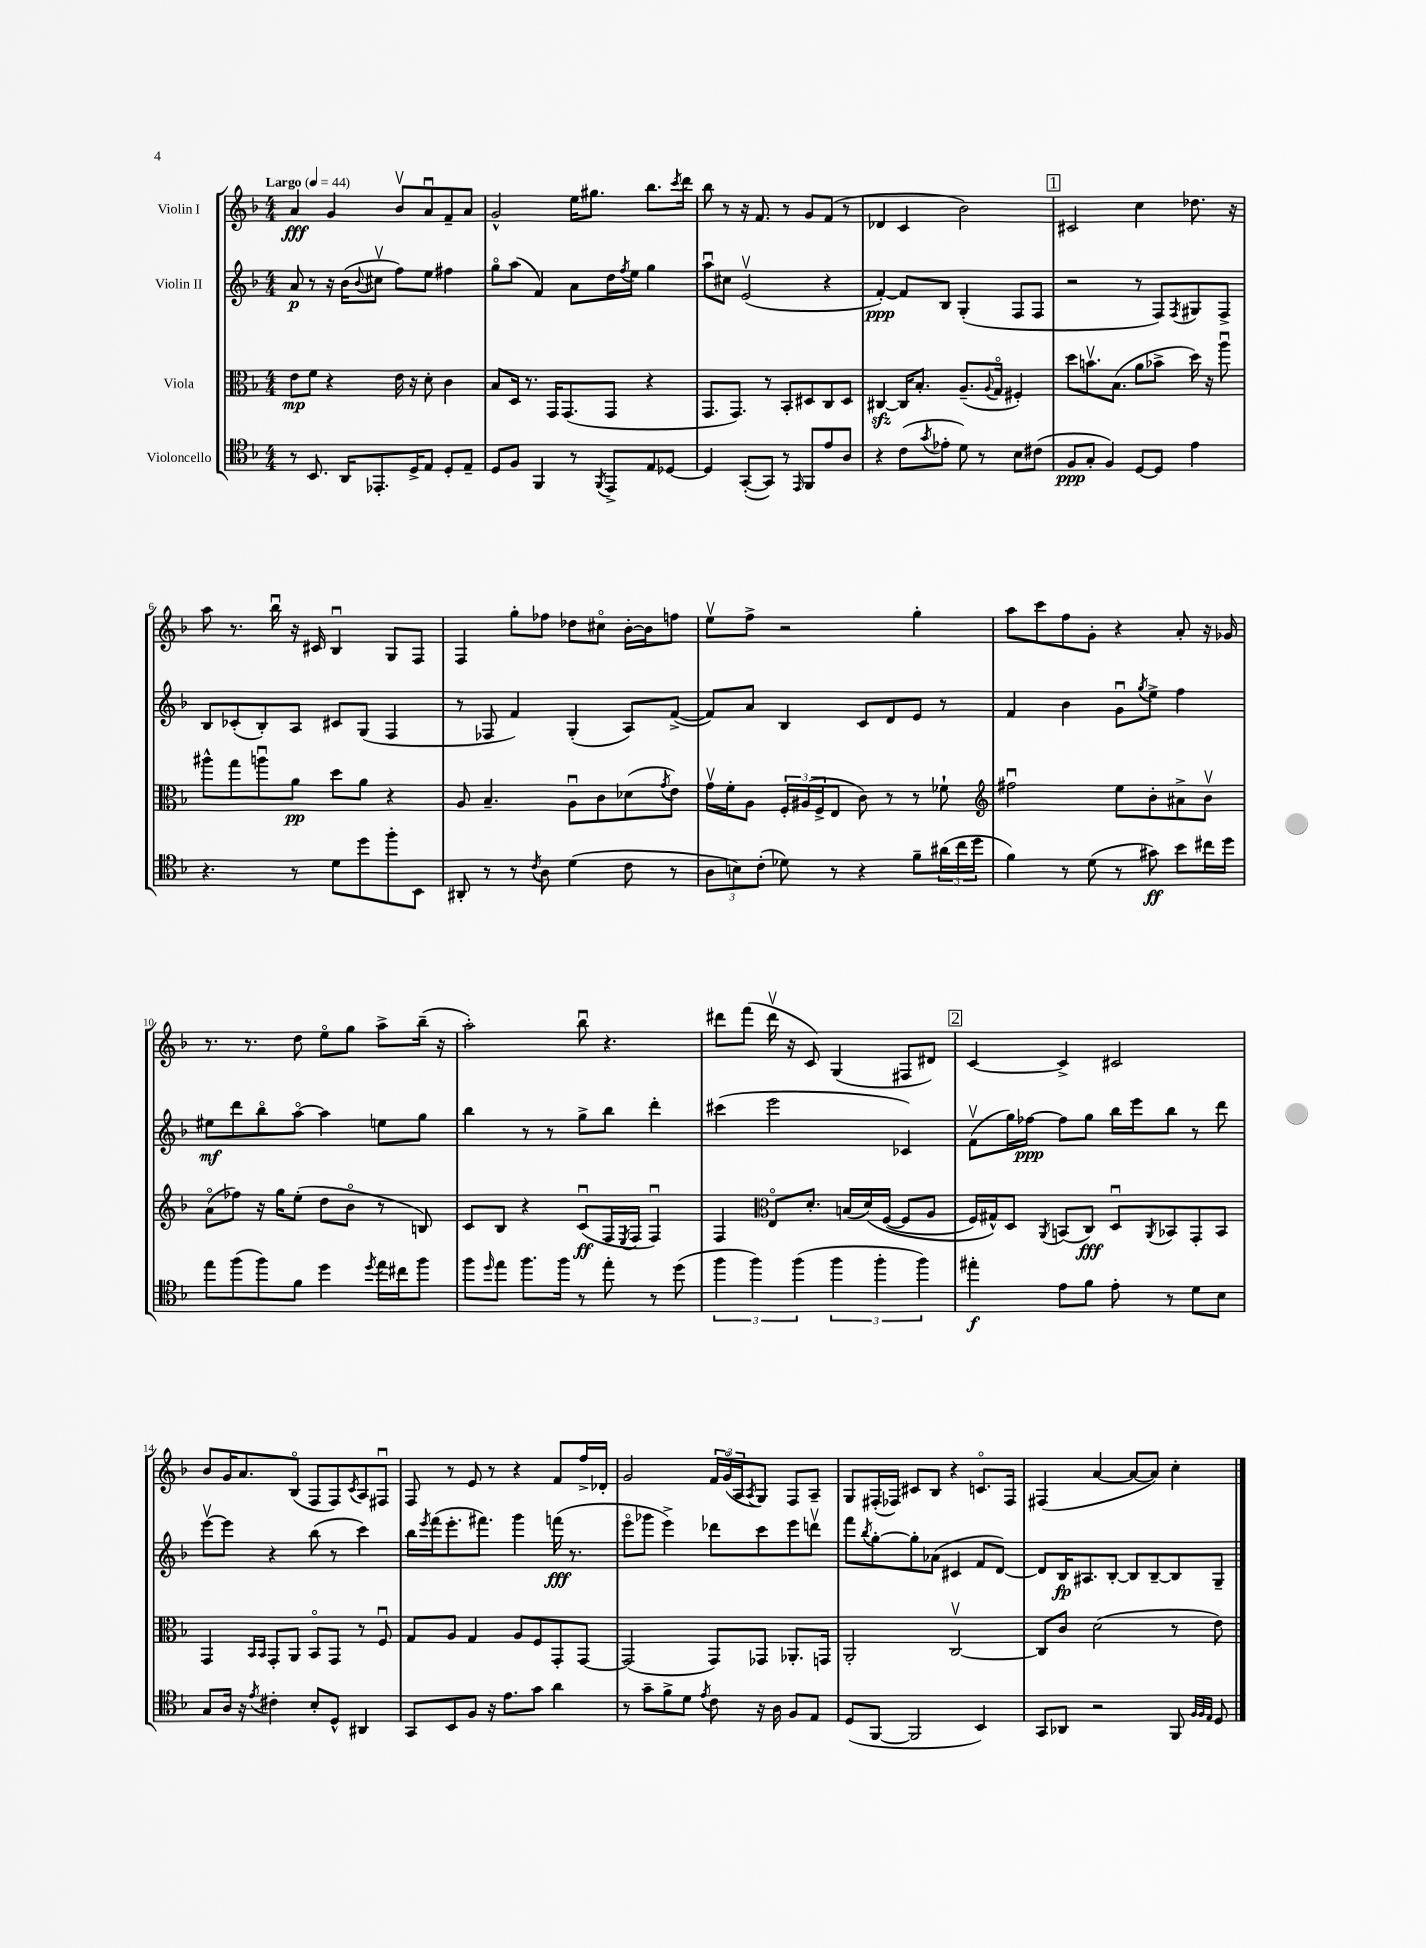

**kern	**dynam	**kern	**dynam	**kern	**dynam	**kern	**dynam
*part4	*part4	*part3	*part3	*part2	*part2	*part1	*part1
*staff4	*staff4	*staff3	*staff3	*staff2	*staff2	*staff1	*staff1
*I"Violoncello	*	*I"Viola	*	*I"Violin II	*	*I"Violin I	*
*clefC4	*	*clefC3	*	*clefG2	*	*clefG2	*
*k[b-]	*	*k[b-]	*	*k[b-]	*	*k[b-]	*
*M4/4	*	*M4/4	*	*M4/4	*	*M4/4	*
*MM44	*	*MM44	*	*MM44	*	*MM44	*
=1	=1	=1	=1	=1	=1	=1	=1
!	!	!	!	!	!	!LO:TX:a:B:t=Largo	!
8r	.	8e\L	mp	8a/	p	4a/	fff
8.BB-/	.	8f\J	.	8r	.	.	.
.	.	4r	.	16r	.	4g/	.
16AA/KL	.	.	.	(16b-\KL	.	.	.
.	.	.	.	8qqb-/	.	.	.
8.EE-X'/	.	.	.	8cc#Xv\J	.	.	.
.	.	16e\	.	8ff\L)	.	8b-v/L	.
16D^/K	.	16r	.	.	.	.	.
8E/J	.	8d'\	.	8ee\J	.	8au/	.
8D'/L	.	4c\	.	4ff#X\	.	8f~/	.
8E~/J	.	.	.	.	.	8a/J	.
=2	=2	=2	=2	=2	=2	=2	=2
8D/L	.	8B-/L	.	8gg\L	.	2g^^/	.
8F/J	.	16D/Jk	.	(8aa\J	.	.	.
.	.	8.r	.	.	.	.	.
4FF/	.	.	.	4f/)	.	.	.
.	.	16GG/KL	.	.	.	.	.
.	.	(8.GG/	.	.	.	.	.
8r	.	.	.	8a\L	.	16ee\KL	.
.	.	.	.	.	.	8.gg#X\J	.
8qFF/	.	.	.	.	.	.	.
8EE^/L	.	8GG/J	.	16dd\L	.	.	.
.	.	.	.	8qff/	.	.	.
.	.	.	.	16ee\JJ	.	.	.
8E/	.	4r	.	4gg\	.	8.bb-\L	.
[8D-X/J	.	.	.	.	.	.	.
.	.	.	.	.	.	8qccc/	.
.	.	.	.	.	.	16ddd\Jk	.
=3	=3	=3	=3	=3	=3	=3	=3
4D-/]	.	8.GG/L	.	8aau\L	.	8bb-\	.
.	.	.	.	8cc#X\J	.	8r	.
.	.	8.GG/J)	.	.	.	.	.
([8GG'/L	.	.	.	(2ev/	.	16r	.
.	.	.	.	.	.	8.f/	.
8GG/J])	.	8r	.	.	.	.	.
8r	.	8BB-'/L	.	.	.	8r	.
16qqEE/	.	.	.	.	.	.	.
8FF/L	.	8D#X/	.	.	.	8g/L	.
8e/	.	8C/	.	4r	.	(8f/J	.
8A/J	.	8D#/J	.	.	.	8r	.
=4	=4	=4	=4	=4	=4	=4	=4
4r	.	[4C#Xzz/	.	[4f'/)	ppp	4d-X/	.
(8c\L	.	16C#/KL]	.	8f/L]	.	4c/	.
.	.	8.B-'/J	.	.	.	.	.
8qg/	.	.	.	.	.	.	.
8e-X'\J	.	.	.	8B-/J	.	.	.
8d\)	.	(8.A~/L	.	(4G'/	.	2b-\)	.
8r	.	.	.	.	.	.	.
.	.	8qqA/	.	.	.	.	.
.	.	16G/Jk	.	.	.	.	.
8B-\L	.	4F#X'/)	.	8F/L	.	.	.
(8c#X\J	.	.	.	8F/J	.	.	.
!!LO:REH:place=s1:t=1
=5	=5	=5	=5	=5	=5	=5	=5
8F/L	ppp	8dd\L	.	2r	.	2c#X/	.
8G'/J	.	8.bnv\	.	.	.	.	.
4F/)	.	.	.	.	.	.	.
.	.	(8.B-\J	.	.	.	.	.
[8D/L	.	8a\L	.	8r	.	4cc\	.
8D/J]	.	8b-X^\J	.	8F/L)	.	.	.
.	.	.	.	8qF/	.	.	.
4e\	.	16dd\)	.	8G#X/	.	8.dd-X\	.
.	.	16r	.	.	.	.	.
.	.	8aau\	.	8F^/J	.	.	.
.	.	.	.	.	.	16r	.
!!LO:LB:g=z
=6	=6	=6	=6	=6	=6	=6	=6
4.r	.	8aa#X^^\L	.	8B-/L	.	8aa\	.
.	.	8gg\	.	(8c-X'/	.	8.r	.
.	.	8aanu\	.	8B-'/)	.	.	.
.	.	.	.	.	.	16bb-u\	.
8r	.	8a\J	pp	8A/J	.	16r	.
.	.	.	.	.	.	16c#X/	.
8d\L	.	8dd\L	.	8c#X/L	.	4B-u/	.
8dd\	.	8a\J	.	(8G/J	.	.	.
8ff'\	.	4r	.	4F/	.	8G/L	.
8BB-\J	.	.	.	.	.	8F/J	.
=7	=7	=7	=7	=7	=7	=7	=7
8AA#X'/	.	8A/	.	8r	.	4F/	.
8r	.	4.B-~/	.	8F-X/	.	.	.
8r	.	.	.	4f/)	.	8gg'\L	.
8qc/	.	.	.	.	.	.	.
8A\	.	.	.	.	.	8ff-X\J	.
(4d\	.	8Au\L	.	(4G'/	.	8dd-X\L	.
.	.	8c\	.	.	.	8cc#X\J	.
8c\	.	(8d-X\	.	8A/L)	.	[16b-'\LL	.
.	.	.	.	.	.	16b-\J]	.
.	.	8qg/	.	.	.	.	.
8r	.	8e\J)	.	([8f^/J	.	8ffn\J	.
=8	=8	=8	=8	=8	=8	=8	=8
12A\L	.	16gv\LL	.	8f/L])	.	8eev\L	.
.	.	16f'\J	.	.	.	.	.
12Bn\)	.	.	.	.	.	.	.
.	.	8A\J	.	8a/J	.	8ff^\J	.
(12c'\J	.	.	.	.	.	.	.
8d-X\)	.	24F'/LL	.	4B-/	.	2r	.
.	.	(24A#X/	.	.	.	.	.
.	.	24F^/J	.	.	.	.	.
8r	.	8E/J	.	.	.	.	.
4r	.	8c\)	.	8c/L	.	.	.
.	.	8r	.	8d/	.	.	.
8f~\L	.	8r	.	8e/J	.	4gg'\	.
(24a#X\L	.	8f-X`\	.	8r	.	.	.
24cc\	.	.	.	.	.	.	.
24dd\JJ	.	.	.	.	.	.	.
=9	=9	=9	=9	=9	=9	=9	=9
*	*	*clefG2	*	*	*	*	*
4f\)	.	2ff#Xu\	.	4f/	.	8aa\L	.
.	.	.	.	.	.	8ccc\	.
8r	.	.	.	4b-\	.	8ff\	.
(8d\	.	.	.	.	.	8g'\J	.
8r	.	8ee\L	.	8gu\L	.	4r	.
.	.	.	.	8qgg/	.	.	.
8g#X\)	ff	8b-'\	.	8ee^\J	.	.	.
8b-\L	.	8a#X^\	.	4ff\	.	8a'/	.
16cc#X\L	.	8b-v\J	.	.	.	16r	.
16dd\JJ	.	.	.	.	.	16g-X/	.
!!LO:LB:g=z
=10	=10	=10	=10	=10	=10	=10	=10
8ee\L	.	(8a\L	.	8ee#X\L	mf	8.r	.
(8ff\	.	8ff-X\J)	.	8ddd\	.	.	.
.	.	.	.	.	.	8.r	.
8ff\)	.	16r	.	8bb-\	.	.	.
.	.	16gg\KL	.	.	.	.	.
8f\J	.	(8ee'\J	.	[8aa\J	.	8dd\	.
4dd\	.	8dd\L	.	4aa\]	.	8ee\L	.
.	.	8b-\J	.	.	.	8gg\J	.
8qdd/	.	.	.	.	.	.	.
16ee\LL	.	8r	.	8een\L	.	8aa^\L	.
16cc#X\J	.	.	.	.	.	.	.
8ff\J	.	8Bn/)	.	8gg\J	.	(16bb-~\Jk	.
.	.	.	.	.	.	16r	.
=11	=11	=11	=11	=11	=11	=11	=11
8ff\L	.	8c/L	.	4bb-\	.	2aa'\)	.
16qqdd/	.	.	.	.	.	.	.
8ee\J	.	8B-/J	.	.	.	.	.
8.ff\L	.	4r	.	8r	.	.	.
.	.	.	.	8r	.	.	.
16ff\Jk	.	.	.	.	.	.	.
8r	.	(8cu/L	ff	8gg^\L	.	8bb-u\	.
8ee'\	.	16F/L	.	8bb-\J	.	4.r	.
.	.	8qE/	.	.	.	.	.
.	.	16F/JJ	.	.	.	.	.
8r	.	4Fu/)	.	4ddd'\	.	.	.
(8dd\	.	.	.	.	.	.	.
=12	=12	=12	=12	=12	=12	=12	=12
6ff\	.	4F/	.	(4ccc#X\	.	8ddd#X\L	.
.	.	.	.	.	.	(8fff\J	.
6ff\)	.	.	.	.	.	.	.
*	*	*clefC3	*	*	*	*	*
.	.	8E/L	.	2eee\	.	16ddd#v\	.
.	.	.	.	.	.	16r	.
(6ff\	.	.	.	.	.	.	.
.	.	8.d'/J	.	.	.	8c/)	.
6ff\	.	.	.	.	.	(4G/	.
.	.	(16Bn/LL	.	.	.	.	.
.	.	(16d/)	.	.	.	.	.
6ff'\	.	.	.	.	.	.	.
.	.	([16F/JJ	.	.	.	.	.
.	.	8F/L]	.	4c-X/)	.	8F#X/L	.
6ff\)	.	.	.	.	.	.	.
.	.	8A/J	.	.	.	8d#X/J)	.
!!LO:REH:place=s1:t=2
=13	=13	=13	=13	=13	=13	=13	=13
4ee#X'\	f	16F/LL)	.	(8fv\L	.	[4c/	.
.	.	16G#X^^/J)	.	.	.	.	.
.	.	8D/J	.	16gg\L)	.	.	.
.	.	.	.	[16ff-X\JJ	ppp	.	.
.	.	8qAA/	.	.	.	.	.
8e\L	.	(8BBn/L	.	8ff-\L]	.	4c^/]	.
8f\J	.	8C/J)	fff	8gg\J	.	.	.
8e'\	.	8Du/L	.	16bb-\LL	.	2c#X/	.
.	.	.	.	16eee\J	.	.	.
.	.	8qAA/	.	.	.	.	.
8r	.	8BB-X/	.	8bb-\J	.	.	.
8d\L	.	8GG'/	.	8r	.	.	.
8B-\J	.	8BB-/J	.	8ddd\	.	.	.
!!LO:LB:g=z
=14	=14	=14	=14	=14	=14	=14	=14
8G/L	.	4GG/	.	[8eeev\L	.	8b-/L	.
16A/Jk	.	.	.	8eee\J]	.	16g/K	.
16r	.	.	.	.	.	8.a/	.
.	.	16qqBB-/LL	.	.	.	.	.
8qe/	.	16qqBB-/JJ	.	.	.	.	.
4c#X'\	.	8GG'/L	.	4r	.	.	.
.	.	8AA/J	.	.	.	(8B-/J	.
8B-'/L	.	8BB-/L	.	(8bb-\	.	8F/L	.
8D^^/J	.	8GG/J	.	8r	.	8F/)	.
.	.	.	.	.	.	8qc/	.
4AA#X/	.	8r	.	4ccc\)	.	8A/	.
.	.	8Fu/	.	.	.	8F#Xu/J	.
=15	=15	=15	=15	=15	=15	=15	=15
8GG/L	.	8G/L	.	16bb-\LL	.	8F/	.
.	.	.	.	8qeee/	.	.	.
.	.	.	.	(16fff\J	.	.	.
8BB-/	.	8A/J	.	8.eee'\	.	8r	.
8F/J	.	4G/	.	.	.	8e/	.
.	.	.	.	8.fff#X\J)	.	.	.
16r	.	.	.	.	.	8r	.
8.e\L	.	.	.	.	.	.	.
.	.	8A/L	.	4ggg\	.	4r	.
8g\J	.	8F/	.	.	.	.	.
4a\	.	8GG'/	.	(16fffn\	fff	8f/L	.
.	.	.	.	8.r	.	.	.
.	.	[8GG/J	.	.	.	16ff^/L	.
.	.	.	.	.	.	16d-X'/JJ	.
=16	=16	=16	=16	=16	=16	=16	=16
8r	.	(2GG/]	.	8eee\L	.	2g/	.
8g~\L	.	.	.	8ggg-X\J	.	.	.
8f^\	.	.	.	4eee^\)	.	.	.
8d\J	.	.	.	.	.	.	.
8qe/	.	.	.	.	.	.	.
8c\	.	8GG/L)	.	8ddd-X\L	.	24f/LL	.
.	.	.	.	.	.	(24g/	.
.	.	.	.	.	.	24A/J	.
.	.	.	.	.	.	8qA/	.
16r	.	8GG-X/J	.	8ccc\	.	8G/J)	.
16A\	.	.	.	.	.	.	.
8F/L	.	8.AA-X'/L	.	8eee\	.	8F/L	.
8E/J	.	.	.	8dddnv\J	.	8A~/J	.
.	.	16GGn/Jk	.	.	.	.	.
=17	=17	=17	=17	=17	=17	=17	=17
(8D/L	.	2AA'/	.	8fff\L	.	8G/L	.
.	.	.	.	8qbb-/	.	.	.
[8FF/J	.	.	.	[8gg'\	.	(16F#X'/L	.
.	.	.	.	.	.	16F-X/JJ)	.
2FF/]	.	.	.	8gg'\]	.	8c#X/L	.
.	.	.	.	(8a-X\J	.	8B-/J	.
.	.	[2Cv/	.	4c#X/	.	4r	.
4BB-/)	.	.	.	8f/L	.	8.cn/L	.
.	.	.	.	[8d/J)	.	.	.
.	.	.	.	.	.	16F-/Jk	.
=18	=18	=18	=18	=18	=18	=18	=18
8GG/L	.	8C/L]	.	8d/L]	.	(4F#X/	.
8AA-X/J	.	8c/J	.	16B-/K	fp	.	.
.	.	.	.	8.A#X/	.	.	.
2r	.	(2d\	.	.	.	[4a/	.
.	.	.	.	[8B-'/J	.	.	.
.	.	.	.	8B-/L]	.	8a/L_	.
.	.	.	.	[8B-~/	.	8a/J])	.
8FF/	.	8r	.	8B-/]	.	4cc'\	.
32qqF/LLL	.	.	.	.	.	.	.
32qqF/	.	.	.	.	.	.	.
32qqE/JJJ	.	.	.	.	.	.	.
8D/	.	8e\)	.	8G~/J	.	.	.
==	==	==	==	==	==	==	==
*-	*-	*-	*-	*-	*-	*-	*-
